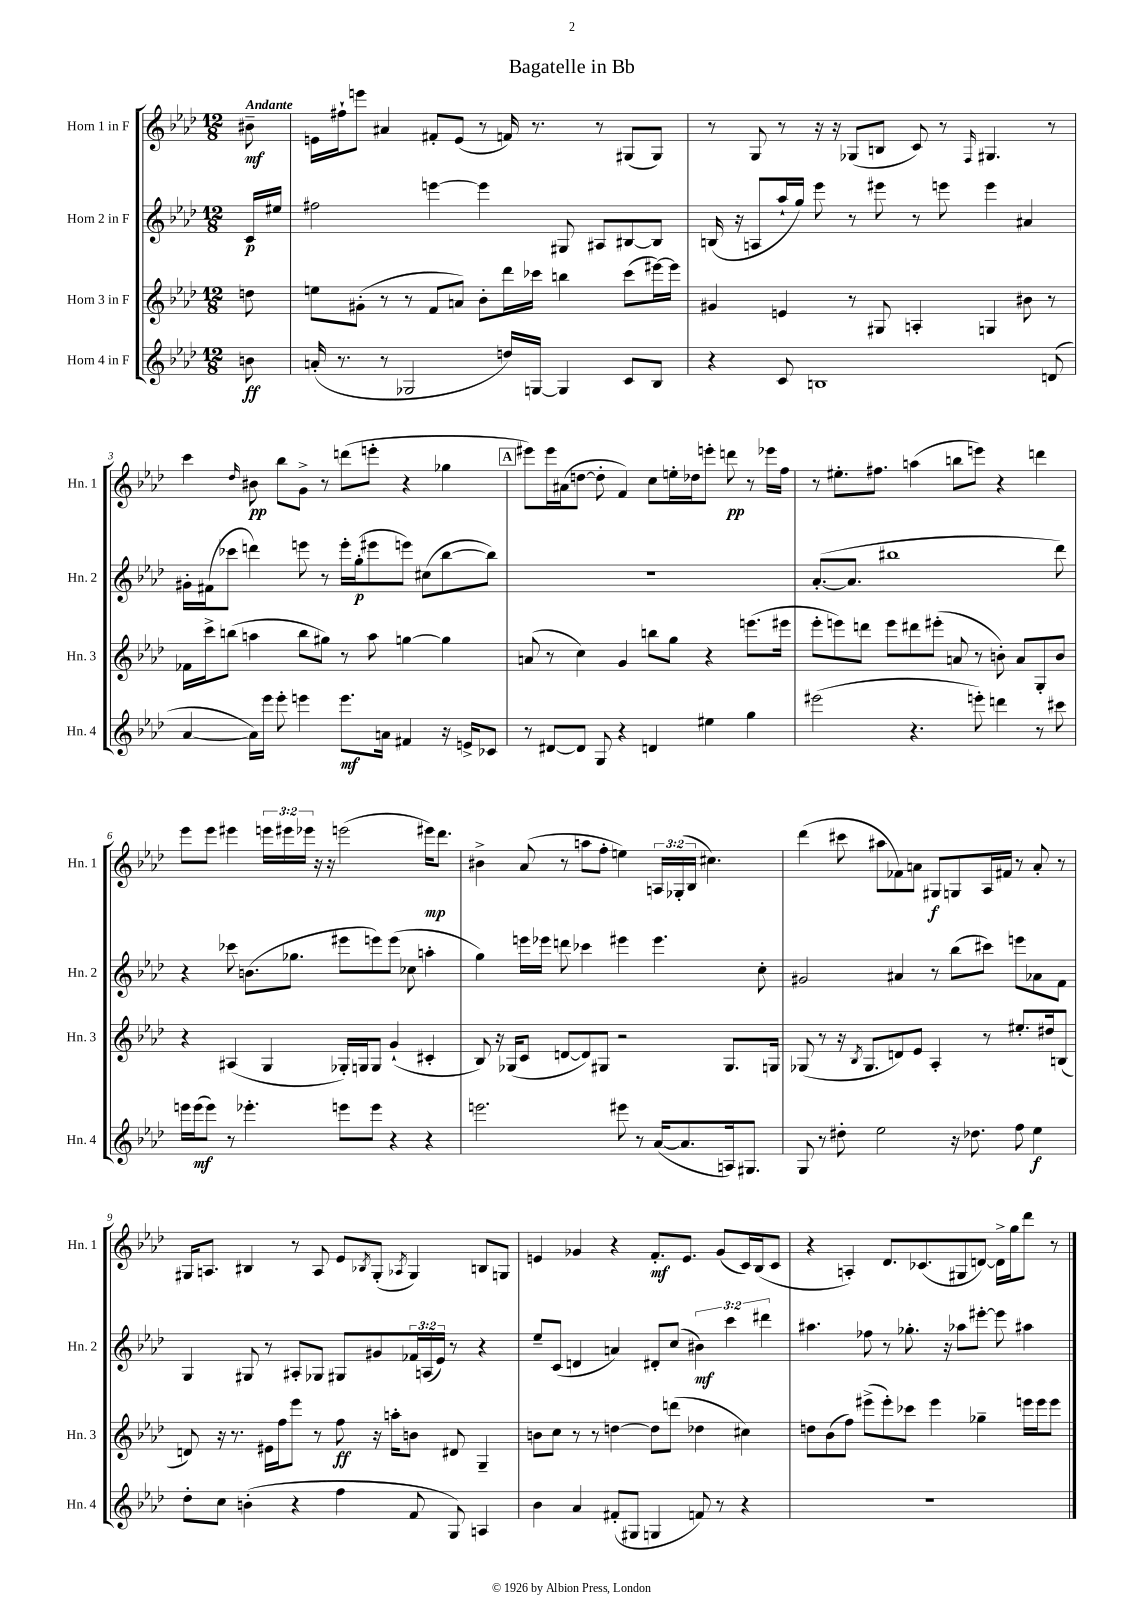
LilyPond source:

\header { title = "Bagatelle in Bb" }
<<
\new StaffGroup <<
\new Staff = "s0" \with { instrumentName = "Horn 1 in F" shortInstrumentName = "Hn. 1" } {
    \clef treble \key aes \major \numericTimeSignature \time 12/8 \override Staff.TupletNumber.text = #tuplet-number::calc-fraction-text \partial 8 \tempo "Andante"
    bis'8--\mf |
    e'16 fis''16-! e'''8 ais'4 fis'8-. e'8( r8 f'16) r8. r8 gis8( gis8) |
    r8 g8 r8 r16 r16 ges8( b8 c'8) r8 \grace { f16 } gis4. r8 |
    c'''4 \grace { des''16 } bis'8\pp bes''8 g'8-> r8 d'''8( e'''8-. r4 ges''4 |
    \mark \markup { \box "A" } eis'''8) eis'''16 ais'16( d''8~ d''8-. f'4) c''8 e''16-. des''16 e'''8-. d'''8\pp r8 ees'''16 f''16 |
    r8 eis''8.-. fis''8. a''4( b''8 e'''8) r4 d'''4 |
    ees'''8 ees'''8 eis'''4 \tuplet 3/2 { e'''16 eis'''16 ees'''16 } r16 r16 e'''2( eis'''16\mp) des'''8. |
    bis'4-> aes'8( r8 a''8 f''8-. e''4) \tuplet 3/2 { a16 ges16-.( bes16 } cis''4.) |
    des'''4( cis'''8 ais''8 fes'8) a'8 gis8\f g8 aes16 fis'16 r8 a'8-. r8 |
    gis16 a8. bis4 r8 a8 ees'8 \acciaccatura { bes8 } gis8-.( \acciaccatura { aes8 } gis4) b8 g8 |
    e'4 ges'4 r4 f'8.-.\mf e'8. ges'8( c'16) bes16( c'8 |
    r4 a4-.) des'8. ces'8.( gis8 d'8~) d'16-> g''16 des'''8 r8 \bar "|." |
}
\new Staff = "s1" \with { instrumentName = "Horn 2 in F" shortInstrumentName = "Hn. 2" } {
    \clef treble \key aes \major \numericTimeSignature \time 12/8 \override Staff.TupletNumber.text = #tuplet-number::calc-fraction-text \partial 8
    c'16\p eis''16 |
    fis''2 e'''4~ e'''4 gis8 ais8 bis8~ bis8 |
    b16( r16 a8 aes''16-! g''16) ees'''8 r8 eis'''8 r8 e'''8 e'''4 ais'4 |
    gis'16-. fis'16( ces'''8 d'''4) e'''8 r8 e'''16-. g''16-.\p( eis'''8 e'''8) cis''8( bes''8~ bes''8) |
    \mark \markup { \box "A" } R1. |
    aes'8.~-.( aes'8. bis''1 des'''8) |
    r4 ces'''8 b'8.( ges''8. eis'''8 e'''8) e'''8( ces''8 a''4-. |
    g''4) e'''16 ees'''16 d'''8 ces'''4 eis'''4 eis'''4. c''8-. |
    gis'2 ais'4 r8 bes''8( cis'''8) e'''8 aes'8 f'8 |
    g4 gis8 r8 ais8-. ges8 gis8 gis'8 \tuplet 3/2 { fes'16 a16( ees'16) } r8 r4 |
    ees''8-- c'8( d'4 a'4) dis'8-. c''8( \tuplet 3/2 { bis'4\mf) c'''4 dis'''4 } |
    ais''4. fes''8 r8 ges''8.-. r16 aes''8 eis'''8~-. eis'''8 ais''4 \bar "|." |
}
\new Staff = "s2" \with { instrumentName = "Horn 3 in F" shortInstrumentName = "Hn. 3" } {
    \clef treble \key aes \major \numericTimeSignature \time 12/8 \partial 8
    d''8 |
    e''8 gis'8-.( r8 r8 f'8 a'8) bes'8-. des'''16 ces'''16 b''4 ces'''8( eis'''16~) eis'''16 |
    gis'4 e'4 r8 gis8 a4-. g4 bis'8 r8 |
    fes'16 c'''16-> b''8( a''4 b''8 gis''8) r8 a''8 g''4~ g''4 |
    \mark \markup { \box "A" } a'8( r8 c''4) g'4 b''8 g''8 r4 e'''8.( eis'''16 |
    ees'''8-. e'''8) d'''8 e'''8 dis'''8 eis'''8-.( a'8 r8 b'8-.) a'8 g8-. b'8 |
    r4 ais4( g4 ges16-.) g16 g8 g'4-!( cis'4-. |
    bes8) r16 ges16( c'8 d'8~ d'8) gis8 r2 gis8. g16 |
    ges8( r8 r16 \acciaccatura { bes8 } ges8. d'8) ees'8 aes4-. r8 eis''8.-. dis''16 b8( |
    d'8) r16 r8. eis'16 f''16 ees'''8 r8 f''8\ff r16 a''16-. b'8 dis'8 g4-- |
    b'8 c''8 r8 r8 d''4~ d''8 d'''8( des''4 cis''4) |
    d''8 bes'8( f''8) eis'''8->( eis'''8-.) ces'''8 eis'''4 ges''4-- e'''16 e'''16 e'''8 \bar "|." |
}
\new Staff = "s3" \with { instrumentName = "Horn 4 in F" shortInstrumentName = "Hn. 4" } {
    \clef treble \key aes \major \numericTimeSignature \time 12/8 \partial 8
    b'8\ff |
    a'16-.( r8. r8 ges2 d''16) g16~ g4 c'8 bes8 |
    r4 c'8 b1 d'8( |
    aes'4~ aes'16) ees'''16 ees'''8-. e'''4 e'''8.\mf a'16 fis'4 r16 e'16-> ces'8 |
    \mark \markup { \box "A" } r8 dis'8~ dis'8 g8 r4 d'4 eis''4 g''4 |
    eis'''2( r4. e'''8-.) d'''4 r8 cis'''8 |
    e'''16 e'''16\mf( e'''8) r8 ees'''4.-. e'''8 e'''8 r4 r4 |
    e'''2. eis'''8 r8 aes'16~( aes'8. a16) gis8. |
    g8 r8 dis''8-. ees''2 r16 des''8. f''8 ees''4\f |
    des''8-. c''8 b'4-.( r4 f''4 f'8 g8) a4 |
    bes'4 aes'4 fis'8-.( gis8 g4 f'8) r8 r4 |
    R1. \bar "|." |
}
>>
>>
